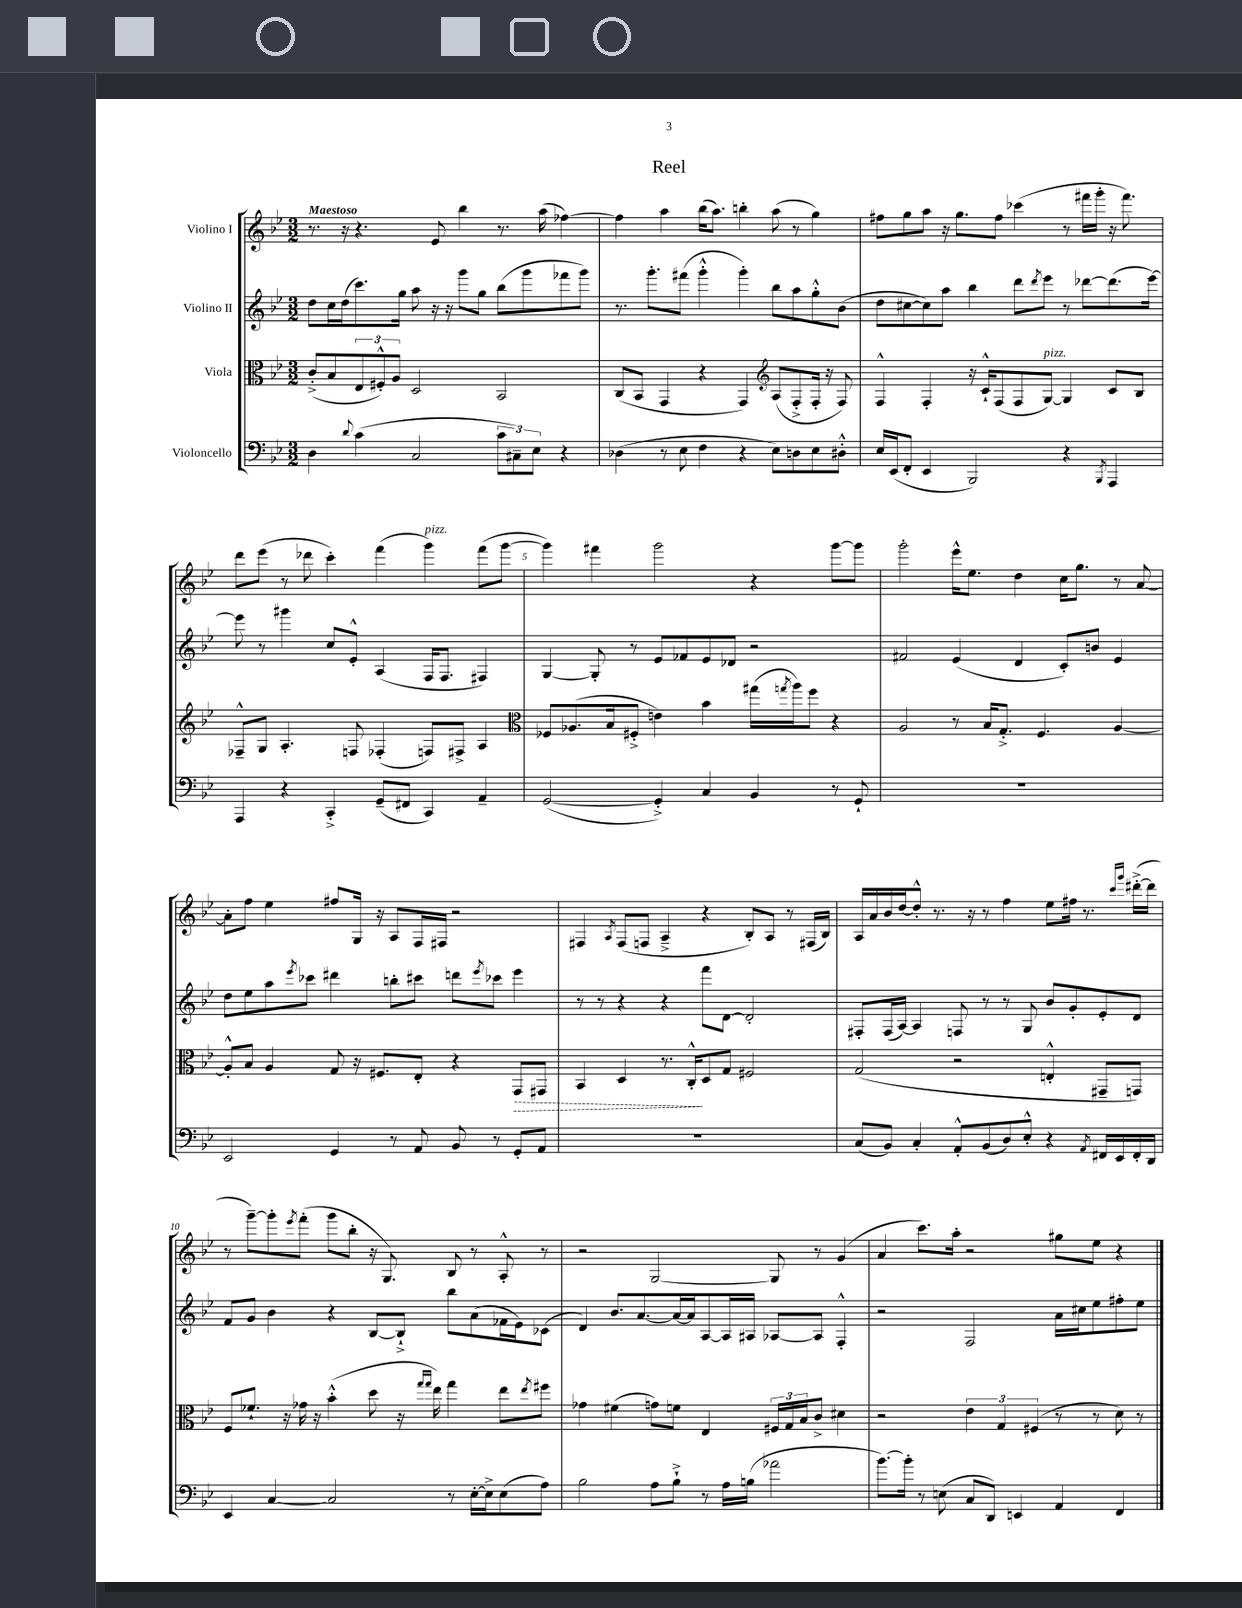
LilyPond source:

\header { title = "Reel" }
<<
\new StaffGroup <<
\new Staff = "s0" \with { instrumentName = "Violino I" } {
    \clef treble \key bes \major \numericTimeSignature \time 3/2 \tempo "Maestoso"
    r8. r16 r4. ees'8 bes''4 r8. a''16( fes''4~) |
    fes''4 a''4 bes''16( a''8.) b''4-. a''8( r8 g''4) |
    fis''8 g''8 a''8 r16 g''8. fis''8 ces'''4( r8 fis'''16 g'''16-. r16 fis'''8.) |
    d'''8 ees'''8( r8 des'''8 c'''4-.) f'''4( g'''4^\markup { \italic "pizz." }) f'''8( g'''8~ |
    g'''4) fis'''4 g'''2 r4 g'''8~ g'''8 |
    g'''2-. ees'''16-^ ees''8. d''4 c''16 g''8. r8 a'8~ |
    a'8-. f''8 ees''4 fis''8 g16 r16 a8 f16 fis16 r2 |
    fis4 \acciaccatura { a8 } fis8( f8 a4---> r4 bes8-.) a8 r8 fis16( bes16) |
    a16 a'16 bes'16 d''16~ d''8-.-^ r8. r16 r8 f''4 ees''8 fis''16 r8. \grace { c'''16 g'''16 } dis'''16~-.->( dis'''16 |
    r8 g'''8~--) g'''8-. \acciaccatura { ees'''8 } f'''8-.( g'''8 bes''8-. r16 g8.) bes8 r8 a8-.-^ r8 |
    r2 g2~ g8 r8 g'4( |
    a'4 c'''8.) a''16-. r2 gis''8 ees''8 r4 \bar "|." |
}
\new Staff = "s1" \with { instrumentName = "Violino II" } {
    \clef treble \key bes \major \numericTimeSignature \time 3/2
    d''8 c''16 d''16( c'''8.) g''16 a''8 r16 r16 g'''8 g''8 bes''8( g'''8 fes'''8 g'''8) |
    r8. g'''8.-. fis'''8( g'''4-.-^ g'''4-.) bes''8 a''8 g''8-.-^ bes'8( |
    d''8 cis''8~ cis''8) a''8 bes''4 d'''8 \acciaccatura { d'''8 } ees'''8 r8 des'''8~ des'''8.( ees'''16~) |
    ees'''8 r8 gis'''4 c''8 ees'8-.-^ a4( f16 f8. fis4) |
    g4~ g8-. r8 ees'8 fes'8 ees'8 des'8 r2 |
    fis'2 ees'4( d'4 c'8-.) b'8 ees'4 |
    d''8 ees''8 a''8 \acciaccatura { ees'''8 } ces'''8 dis'''4 b''8-. cis'''8 d'''8 \acciaccatura { ees'''8 } ces'''8 ees'''4 |
    r8 r8 r4 r4 f'''8 d'8~ d'2-. |
    fis8-. fis16( a16~) a4 f8 r8 r8 g8 bes'8 g'8-. ees'8-. d'8 |
    f'8 g'8 bes'4 r4 bes8~ bes8-!-> bes''8 a'8( fes'16 ees'16) ces'8( |
    d'4) bes'8. a'8.~ a'16~ a'16 a8~ a16 ais16 aes8~ aes8 f4-.-^ |
    r2 f2 a'16 cis''16 ees''8 fis''8-. ees''8 \bar "|." |
}
\new Staff = "s2" \with { instrumentName = "Viola" } {
    \clef alto \key bes \major \numericTimeSignature \time 3/2
    c'8-.->( bes8 \tuplet 3/2 { ees8 fis8-.-^) a8 } d2 bes,2 |
    c8( bes,8 g,4 r4 g,4) \clef treble a8( f8-.-> f16-. r16 f8) |
    f4-^ f4-. r16 c'16-!-^ f8( f8 g8~^\markup { \italic "pizz." }) g4 c'8 bes8 |
    fes8---^ g8 a4.-. f8 fes4-.( f8) fis8-> a4 |
    \clef alto fes8 aes8.( bes16 fis8-.-> e'4) bes'4 gis''16( \acciaccatura { g''8 } a''16) f''8 r4 |
    a2 r8 bes16 g8.-.-> f4. a4~ |
    a8-.-^ bes8 a4 g8 r16 fis8. ees8-. r4 \once \override Hairpin.style = #'dashed-line g,8\> gis,8 |
    bes,4 d4 r8. c16-.-^\! d8 g8 fis2 |
    g2( r2 e4-.-^ gis,8-- g,8) |
    f8 fes'8.-! r16 ges'16 r16 bes'4-.-^( d''8 r16 \grace { g''16 g''16 } ees''16) g''4 ees''8 \acciaccatura { ees''8 } fis''8 |
    ges'4 fis'4( g'8) f'8 ees4 \tuplet 3/2 { fis16 g16 bes16 } c'8-> dis'4 |
    r2 \tuplet 3/2 { ees'4 g4 fis4( } r8 r8 d'8) r8 \bar "|." |
}
\new Staff = "s3" \with { instrumentName = "Violoncello" } {
    \clef bass \key bes \major \numericTimeSignature \time 3/2
    d4 \appoggiatura { d'8 } c'4( c2 \tuplet 3/2 { c'8 cis8--) ees8 } r4 |
    des4( r8 ees8 f4 r4 ees8) d8 ees8 dis8-.-^ |
    ees16 ees,16( f,8-. ees,4 bes,,2) r4 \acciaccatura { bes,,8 } a,,4 |
    a,,4 r4 c,4-.-> g,8--( fis,8 c,4) a,4-- |
    g,2~( g,4-.->) c4 bes,4 r8 g,8-! |
    R1. |
    ees,2 g,4 r8 a,8 bes,8 r8 g,8-. a,8 |
    R1. |
    c8( bes,8) c4-. a,8-.-^ bes,8( d8) ees8-.-^ r4 \acciaccatura { a,8 } fis,16 ees,16 fis,16-. d,16 |
    ees,4 c4~ c2 r8 ees16~-. ees16-> ees8( a8) |
    bes2 a8 bes8-!-> r8 a16 b16( aes'2 |
    bes'8.~) bes'16-. r8 e8( c8 d,8) e,4 a,4 f,4 \bar "|." |
}
>>
>>
\layout { \context { \Score \override BarNumber.break-visibility = ##(#f #t #t) barNumberVisibility = #(every-nth-bar-number-visible 5) } }
